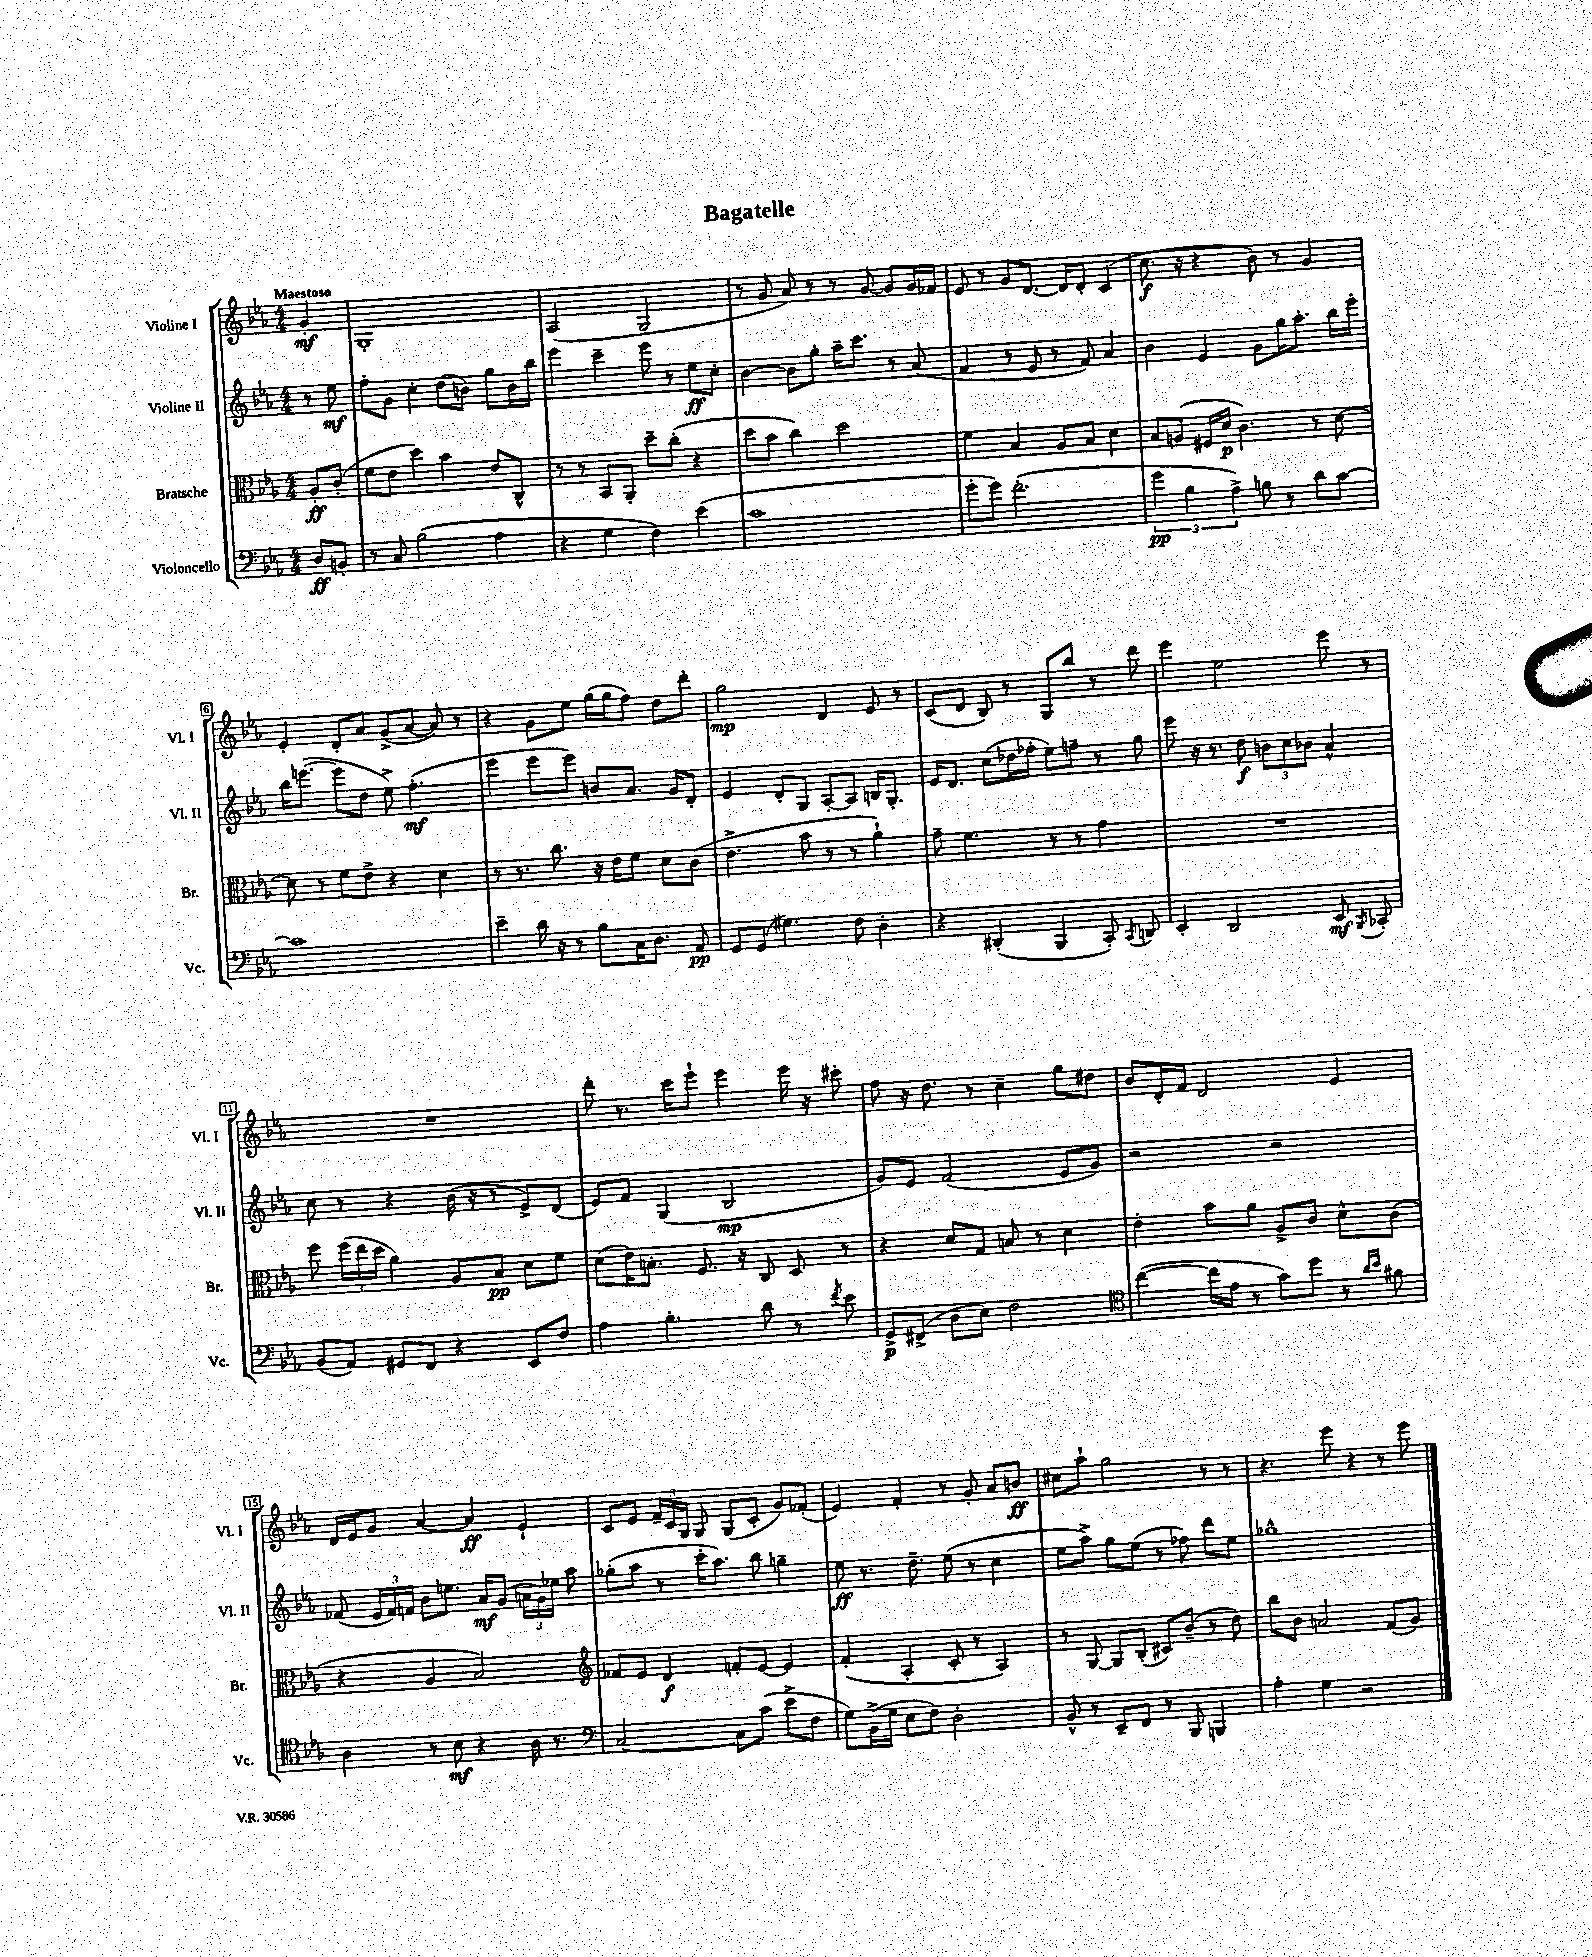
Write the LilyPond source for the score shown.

\header { title = "Bagatelle" }
<<
\new StaffGroup <<
\new Staff = "s0" \with { instrumentName = "Violine I" shortInstrumentName = "Vl. I" } {
    \clef treble \key ees \major \numericTimeSignature \time 4/4 \partial 4 \tempo "Maestoso"
    \autoBeamOff g'4-.\mf |
    g1-. |
    aes2( g2 |
    r8 g'8 aes'8) r8 r8 g'8~ g'8[ g'16 fes'16] |
    ees'8 r8 g'8[ d'8.]~ d'16[ d'8]-. c'4( |
    c''8.\f r16 r4 bes'8) r8 g'4 |
    ees'4-. d'8[-. aes'8] g'8[->( aes'8]~ aes'8) r8 |
    r4 g'8[ ees''8] g''16[( g''16 f''8]) d''8[ d'''8]-. |
    g''2\mp d'4 ees'8 r8 |
    c'8[( d'8] bes8) r8 g8[ bes''8] r8 d'''8 |
    ees'''4 ees''2 ees'''8 r8 |
    R1 |
    d'''8-. r8. c'''16[ ees'''8]-! ees'''4 ees'''16 r16 cis'''8-. |
    f''8 r16 d''8. r8 c''4-- g''8[ dis''8] |
    bes'8[ d'16-. f'16] d'2 ees'4 |
    d'16[ ees'16 g'8] aes'4~ aes'4\ff ees'4-! |
    c'8[ ees'8] \tuplet 3/2 { f'16[-- c'16 g16] } g8 g8[( c'8]-. g'8[) fes'8]-.( |
    ees'4) f'4-. r8 g'8-. aes'8[ b'8]\ff |
    cis''8[ aes''8]-! g''2 r8 r8 |
    r4. ees'''8 r4 r8 ees'''8 \bar "|." |
}
\new Staff = "s1" \with { instrumentName = "Violine II" shortInstrumentName = "Vl. II" } {
    \clef treble \key ees \major \numericTimeSignature \time 4/4 \partial 4
    \autoBeamOff r8 ees''8\mf |
    f''8[-. g'8] c''4-. d''8[( b'8]) g''8[ b'16 bes''16] |
    ees'''4 c'''4-- ees'''8 r8 ees''8[\ff c''8]-. |
    bes'4~ bes'8[ g''8]-. aes''16[-- c'''8.] r8 aes'8( |
    f'4 r8 ees'8 r8 f'8) aes'4 |
    bes'4 ees'4 g'8[ g''16 aes''8.]-. bes''16[ ees'''16]-. |
    bes''16[ e'''8.]~( e'''8[ d''8] ees''8->) f''4.-.\mf( |
    ees'''4 ees'''8[ ees'''8]) b'8[ aes'8.] g'16[ d'8]-. |
    ees'4 d'8[-. g8] aes8[~-. aes8] b16[ g8.]-. |
    ees'16[ d'8.] c''8[( des''16 fes''16]-. ees''8[) f''8]-- r8 g''8 |
    ees'''8 r16 r8. d''8\f \tuplet 3/2 { b'8[ c''8 bes'8] } aes'4-^ |
    c''8 r8 r4 bes'16( r16 r8 ees'8[->) d'8]( |
    ees'8[) f'8] g4( bes2\mp |
    g'8[) ees'8] f'2( ees'8[ g'8]) |
    r2 r2 |
    fes'8( \tuplet 3/2 { ees'16[ fes'16) f'16] } bes'8[ e''8.] aes'16[\mf g'8]( \tuplet 3/2 { a'16[ g'16) ees''16] } aes''8 |
    ges''8[-.( aes''8] r8 c'''16[-. aes''8.]) bes''8 g''4-- |
    ees''8\ff r8. d''8.-- ees''8( r8 c''4 |
    ees''8[ aes''8]->) g''8[ ees''8]( r8 fes''8) d'''8[ ees''8] |
    ges''1-^ \bar "|." |
}
\new Staff = "s2" \with { instrumentName = "Bratsche" shortInstrumentName = "Br." } {
    \clef alto \key ees \major \numericTimeSignature \time 4/4 \partial 4
    \autoBeamOff aes8[-.\ff c'8]-.( |
    f'8[ ees'8] d''4) bes'4 ees'8[ c8]-^ |
    r8 r8 bes,8[ aes,8]-. d''8[-- c''8]-.( r4 |
    d''8[ bes'8] c''4) d''2 |
    f'4 bes4 aes8[ bes8] d'4 |
    bes8[ a8]( fis16[ d'16]\p c'4.) r8 d'8~ |
    d'8 r8 f'8[ ees'8]-> r4 d'4 |
    r8 r8. c''8. r16 ees'16[ f'8] d'8[ c'8]( |
    ees'4.-> bes'8 r8 r8 aes'4-!) |
    g'8-- f'4. r8 r8 g'4 |
    R1 |
    f''8 \tuplet 3/2 { f''16[( ees''16 d''16] } aes'4) aes8[ bes8]\pp d'8[ f'8] |
    d'8[( ees'16) b8.]-. f8. r16 c8 d8 r8 |
    r4 d'8[ g8] b8 r8 d'4 |
    ees'4-. bes'8[ aes'8] aes8[-> c'8] d'8[-^ c'8]( |
    r4 aes4 bes2) |
    \clef treble fes'8[ ees'8] d'4\f f'8[-. ees'8]~ ees'4 |
    f'4-.( aes4-. c'8-. r8 aes4) |
    r8 g8~ g8[ bes8]-.( cis'8[) bes'8]--( r8 d''8) |
    bes''8[ bes'8] a'2 f'8[( g'8]) \bar "|." |
}
\new Staff = "s3" \with { instrumentName = "Violoncello" shortInstrumentName = "Vc." } {
    \clef bass \key ees \major \numericTimeSignature \time 4/4 \partial 4
    \autoBeamOff d8[\ff b,8]-. |
    r8 c8 bes2( aes4 |
    r4 g4 f4) ees'4( |
    c'1 |
    g'8[-. g'8]) f'2.-.( |
    \tuplet 3/2 { g'4\pp bes4 aes4->) } b8 r8 d'8[ c'8]~ |
    c'1 |
    ees'4-- d'16 r16 r8 bes8[ c16 d8.] aes,8\pp |
    g,8[ g,8]( gis4.) f8 d4-. |
    r4 dis,4-.( bes,,4 c,8-.) \acciaccatura { c,8 } d,8 |
    ees,4-. d,2 ees,8\mf \acciaccatura { bes,,8 } ces,8-. |
    bes,8[( aes,8]) gis,8[ f,8] r4 ees,8[ f8] |
    aes4 bes4.-. d'8 r8 \acciaccatura { f'8 } ees'8 |
    g,8[->\p fis,8]->( d8[ ees8]) f2 |
    \clef tenor c''4~( c''16[ ees'16] r8 g'8[) d''8] r8 \grace { aes'16[ bes'16] } fis'8 |
    aes4 r8 bes8\mf r4 aes16 r8. |
    \clef bass c2~ c8[ c'8]( ees'8[-> f8] |
    g8[) bes,16->( g16] ees8[ f8]) d2-. |
    bes,8-^ r8 ees,8[-- f,8] r8 bes,,8 b,,4 |
    aes4-. g4 r2 \bar "|." |
}
>>
>>
\layout { \context { \Score \override BarNumber.stencil = #(make-stencil-boxer 0.1 0.3 ly:text-interface::print) } }
